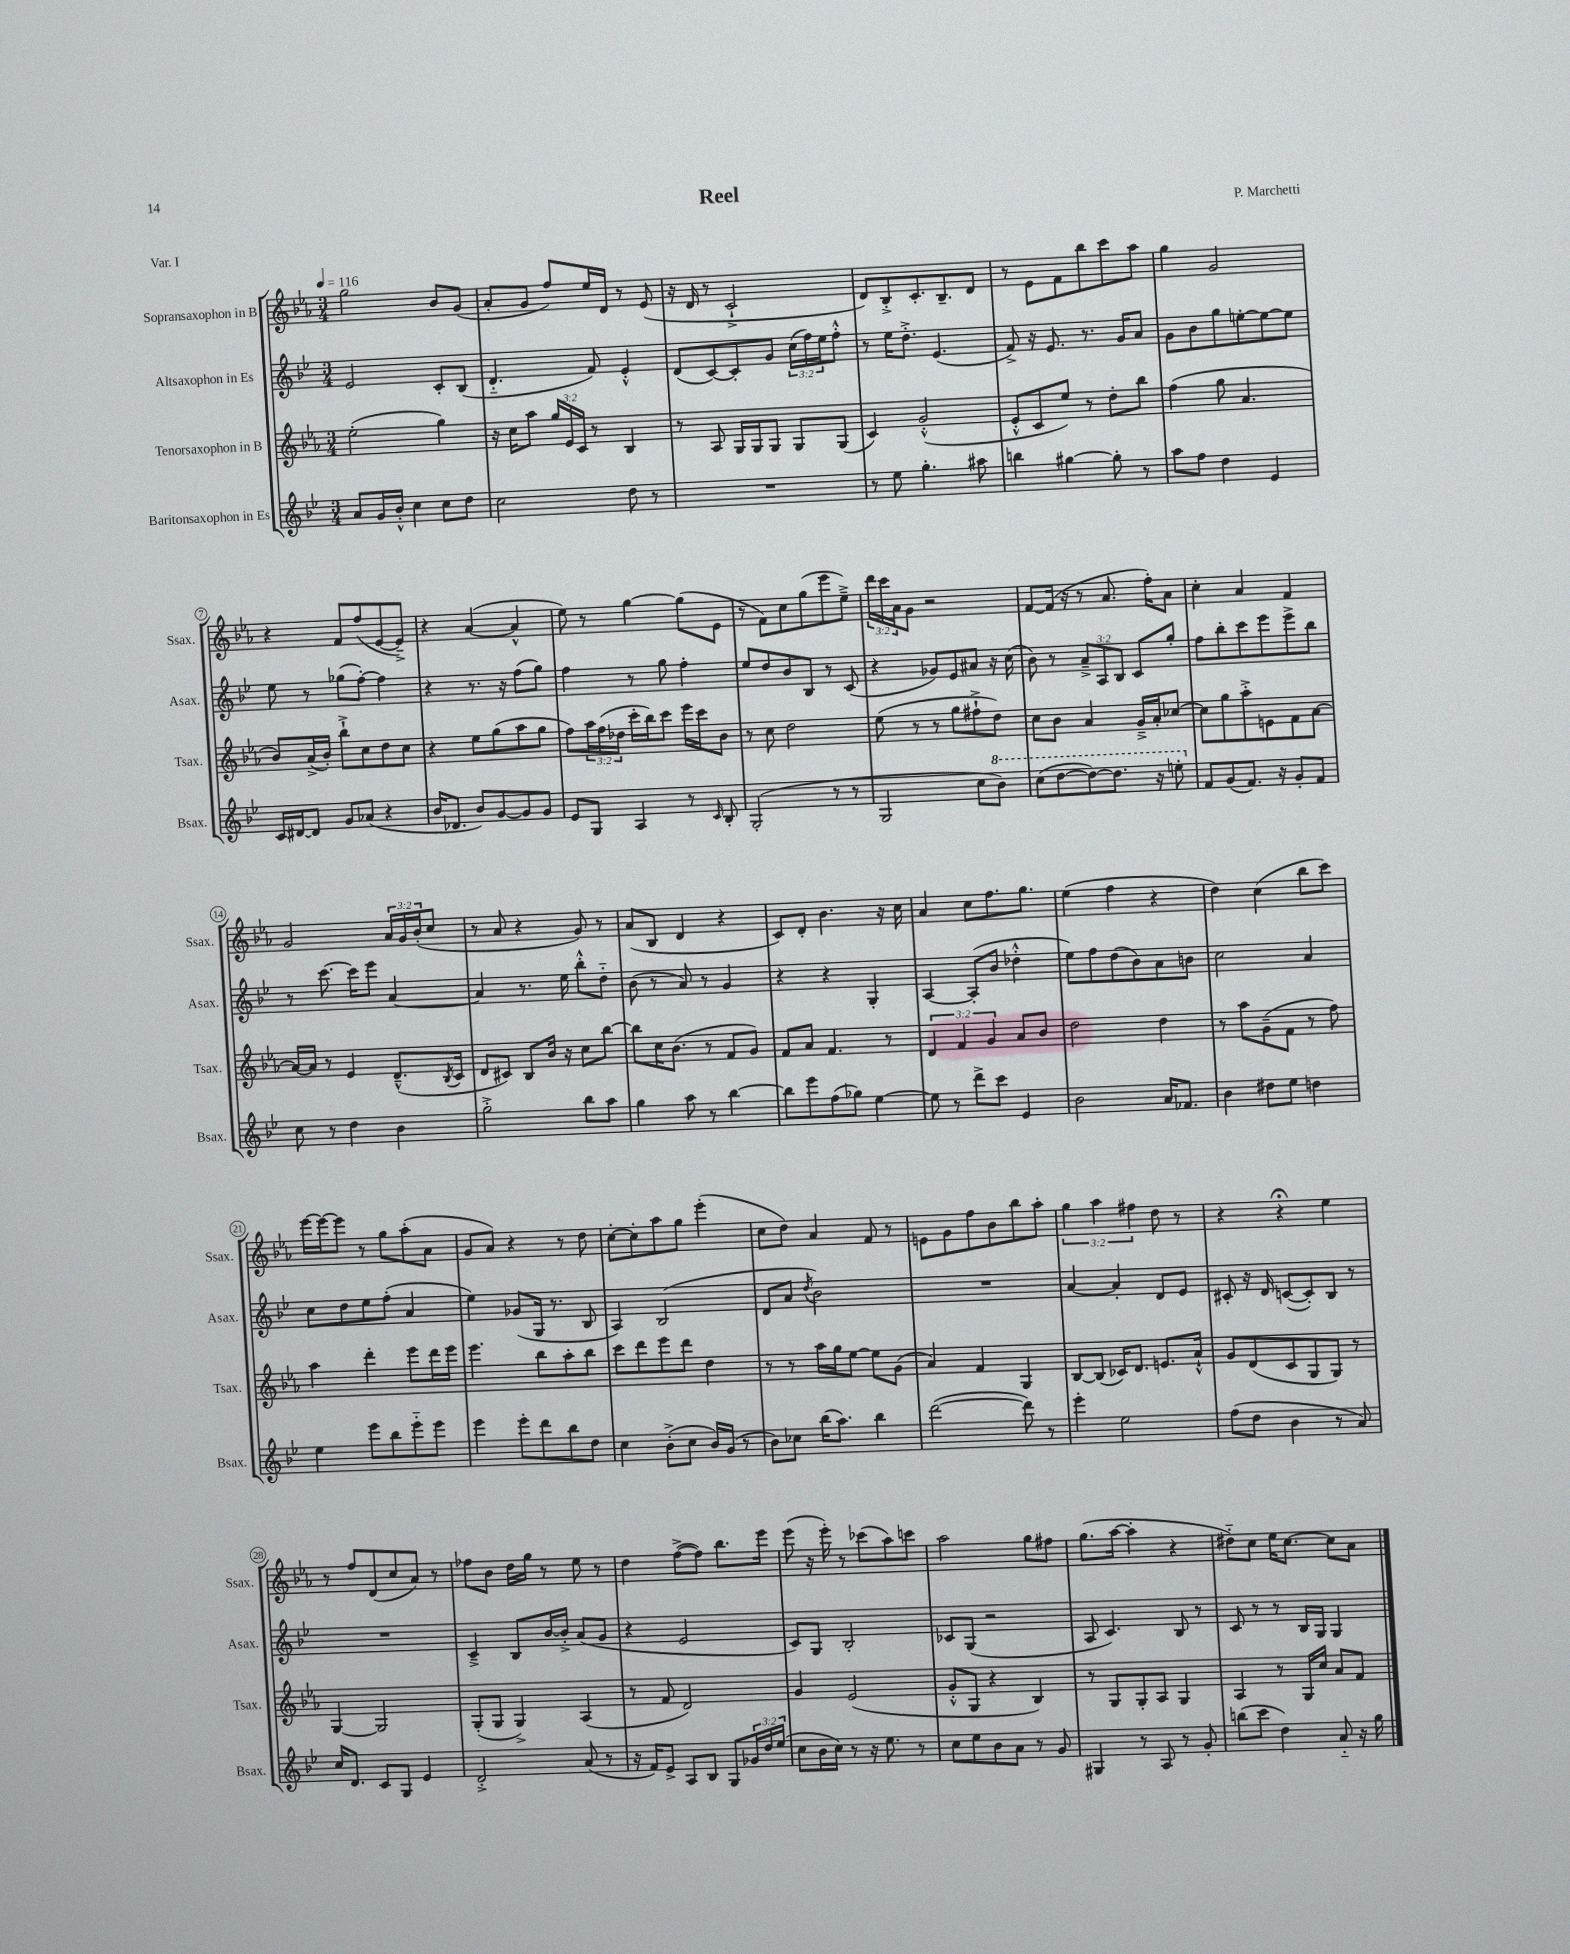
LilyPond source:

\header { title = "Reel" composer = "P. Marchetti" piece = "Var. I" }
<<
\new StaffGroup <<
\new Staff = "s0" \with { instrumentName = "Sopransaxophon in B" shortInstrumentName = "Ssax." } {
    \clef treble \key ees \major \numericTimeSignature \time 3/4 \override Staff.TupletNumber.text = #tuplet-number::calc-fraction-text \tempo 4 = 116
    g''2 bes'8 g'8( |
    aes'8-. g'8 f''8) ees''16 d'16 r8 ees'8( |
    r16 d'16 r8 c'2-!-> |
    d'8) bes8-.-> c'8.-. bes8.-- d'8 |
    r8 ees'8 f'8 bes''8 c'''8 aes''8 |
    g''4 g'2 |
    r4 f'8 f''8( ees'8~ ees'8--->) |
    r4 aes'4~( aes'4-^ |
    ees''8) r8 g''4~ g''8( ees'8 |
    r8 f'8) c''8 g''8( ees'''8 ees''8--->) |
    \tuplet 3/2 { d'''16 c'''16 aes'16 } g'8 r2 |
    f'8~ f'16( r16 r8 aes'8. f''16-.) aes'8 |
    c''4-. aes'4 f'4 |
    g'2 \tuplet 3/2 { aes'16 g'16 bes'16-.( } c''8 |
    r8 aes'8 r4 g'8) r8 |
    aes'8( bes8 d'4 r4 |
    c'8) d'8-. bes'4. r16 c''16 |
    aes'4 c''8 f''8. g''8. |
    ees''4( f''4 r4 |
    d''4) c''4( bes''8 c'''8) |
    ees'''16~ ees'''16~ ees'''8 r8 g''8 aes''8-.( aes'8 |
    g'8 aes'8) r4 r8 d''8 |
    c''8~-. c''8-. aes''8 g''8 ees'''4-.( |
    c''8 d''8) aes'4 f'8 r8 |
    e'8 g'8 f''8 bes'8 bes''8 aes''8-. |
    \tuplet 3/2 { g''4 aes''4 fis''4 } d''8 r8 |
    r4 r4\fermata ees''4 |
    r8 f''8 d'8( c''8 aes'8) r8 |
    fes''8 bes'8 d''16 g''16 r8 ees''8 r8 |
    d''4 f''8~->( f''8) bes''8. ees'''16 |
    ees'''8( r16 ees'''16-.) r8 ces'''8( aes''8) c'''8 |
    aes''2 g''8 fis''8 |
    g''8.( aes''16~ aes''4-. r4 |
    dis''8-_) c''8 ees''16 c''8.~ c''8 aes'8 \bar "|." |
}
\new Staff = "s1" \with { instrumentName = "Altsaxophon in Es" shortInstrumentName = "Asax." } {
    \clef treble \key bes \major \numericTimeSignature \time 3/4 \override Staff.TupletNumber.text = #tuplet-number::calc-fraction-text
    ees'2 c'8-. bes8( |
    d'4.-_ f'8) ees'4-.-^ |
    d'8( c'8~) c'8-. g'8 \tuplet 3/2 { c''16( f''16) ees''16 } f''8-.-^ |
    r8 ees''16 d''8.-.-> ees'4.( |
    f'8->) r16 ees'8. r8. g'16 a'8 |
    g'8 bes'8 g''8 e''8~-. e''8~ e''8 |
    ees''8 r8 ges''8( f''8~-.) f''4 |
    r4 r8. r16 f''8( g''8) |
    f''4 r8 g''8 f''4-. |
    ees''8 d''8 bes'8 bes8 r8 c'8( |
    r4 ges'8) ees'8 ais'8 r16 c''16( |
    bes'8) r8 \tuplet 3/2 { a'8---> a8 bes8 } c'8 g''8-. |
    f''8 bes''8-. c'''8 ees'''8 ees'''8-> bes''8 |
    r8 c'''8.~ c'''16 ees'''8 a'4~ |
    a'4 r8. ees''16 bes''8-.-^ d''8-_ |
    bes'8( r8 a'8) r8 g'4 |
    r4 r4 g4-. |
    a4~ a8-.( bes'8 des''4-.-^ |
    ees''8) f''8 d''8( bes'8) a'8 b'8 |
    c''2 a'4 |
    c''8 d''8 ees''8 f''8-.( a'4 |
    ees''4) ges'8( g16 r8. bes8 |
    a4) bes2( |
    d'8 a'8 \acciaccatura { d''8 } bes'2) |
    R2. |
    a'4~ a'4-. d'8 ees'8 |
    cis'8-. r16 d'16 c'8~( c'8-.) bes8 r8 |
    R2. |
    c'4---> bes8 bes'16~ bes'16-.-> a'8( g'8 |
    r4 ees'2 |
    c'8) g8 bes2-. |
    ces'8 g8( r2 |
    a8 c'4.) bes8 r8 |
    c'8 r8 r8 bes16 g16 g4 \bar "|." |
}
\new Staff = "s2" \with { instrumentName = "Tenorsaxophon in B" shortInstrumentName = "Tsax." } {
    \clef treble \key ees \major \numericTimeSignature \time 3/4 \override Staff.TupletNumber.text = #tuplet-number::calc-fraction-text
    ees''2-.( g''4) |
    r16 c''16 aes''8 \tuplet 3/2 { g''16 ees'16 c'16 } r8 bes4 |
    r8 aes8 g16 g16 g8 g8 g8( |
    c'4) g'2-.-^( |
    ees'8-.-^ c'8 ees''8) r8 d''8-. bes''8 |
    f''4( g''8 aes'4. |
    bes'8) aes'16->( bes'16-.) bes''8-!-> c''8 d''8 c''8 |
    r4 ees''8 g''8( aes''8 g''8 |
    f''8) \tuplet 3/2 { aes''16 f''16( des''16 } c'''16-. bes''16) c'''8 ees'''16 c'''16 bes'8 |
    r8 c''8 d''2 |
    ees''8( r8 r8 g''8 fis''8-!-> d''8) |
    c''8 bes'8 aes'4 g'16---> aes'16-. ces''8~ |
    ces''8 g''8 aes''8-.-> e'8 f'8 aes'8~ |
    aes'16~ aes'16 r8 ees'4 d'8.---^( \acciaccatura { bes8 } c'16 |
    d'8 cis'8) bes8 bes'16 r16 c''8 bes''8~ |
    bes''8 c''16 bes'8.( r8 f'8 g'8) |
    f'8 aes'8 f'4. r8 |
    \tuplet 3/2 { d'4 f'4 g'4 } aes'8 bes'8 |
    d''2 d''4 |
    r8 aes''8 g'8--( f'8 r8 f''8) |
    aes''4 d'''4-. ees'''8 d'''16 ees'''16 |
    ees'''4. bes''8 aes''8-. bes''8 |
    c'''8 d'''8 ees'''8 d'''8 d''4 |
    r8 r8 aes''16 g''16 ees''8~ ees''8 g'8( |
    aes'4) f'4 g4 |
    bes8~ bes8( ces'16) d'8. e'8. aes'16-!-^ |
    g'8 d'8( c'8 g8 g8) r8 |
    g4~ g2 |
    g8-.( g8 g4->) aes4( |
    r8 f'8 d'2) |
    g'4 ees'2( |
    g'8-.-^ g8 r4 bes4) |
    r8 g8 g8-. aes8 g4 |
    aes4 r8 g16 c''16 aes'8 f'8 \bar "|." |
}
\new Staff = "s3" \with { instrumentName = "Baritonsaxophon in Es" shortInstrumentName = "Bsax." } {
    \clef treble \key bes \major \numericTimeSignature \time 3/4 \override Staff.TupletNumber.text = #tuplet-number::calc-fraction-text
    a'8 g'16 bes'16-.-^ c''4 c''8 d''8 |
    c''2 d''8 r8 |
    R2. |
    r8 ees''8 g''4.-. ais''8 |
    b''4 gis''4~ gis''8-. r8 |
    a''8 f''8 d''4 ees'4 |
    c'16 dis'16~ dis'8 g'8 aes'8( r4 |
    bes'16 des'8. bes'8) g'8~ g'8 g'8 |
    ees'8 g8 a4 r8 \grace { c'16 } bes8-. |
    g2-.( r8 r8 |
    g2 c''8 \ottava #1 bes''8) |
    c'''8( d'''8~ d'''8~) d'''8. r16 e'''8-. \ottava #0 |
    f'8 g'8( f'8.) r16 g'8-. f'8 |
    c''8 r8 d''4 bes'4 |
    g''2-.-> bes''8 a''8 |
    g''4 a''8 r8 bes''4~ |
    bes''8 ees'''8 f''8( ges''8) ees''4~ |
    ees''8 r8 d'''8-> c'''8 ees'4 |
    bes'2 a'16 fes'8. |
    bes'4 dis''8 ees''8 d''4 |
    ees''4 ees'''8 bes''8 ees'''8-_ ees'''8 |
    ees'''4 ees'''8-. d'''8 bes''8 d''8 |
    c''4 bes'8-.->( c''8 bes'16) g'16( r8 |
    bes'8) ces''8 bes''16( a''8.) bes''4 |
    d'''2~( d'''8) r8 |
    ees'''4-. ees''2 |
    f''8( d''8 bes'4 r8 a'8) |
    c''16 d'8. c'8 g8 ees'4 |
    d'2-.-> a'8( r8 |
    r16 f'16) ees'8-> a8 bes8 g8 \tuplet 3/2 { ges'16 d''16 ees''16( } |
    c''8 bes'16 c''16) r8 r16 ees''8. r8 |
    c''8 ees''8 bes'8 a'8 r8 g'8 |
    gis4 r8 a8 r8 g'8-. |
    b''8( c'''8 d''4) a'8-_ r16 g''16 \bar "|." |
}
>>
>>
\layout { \context { \Score \override BarNumber.stencil = #(make-stencil-circler 0.1 0.3 ly:text-interface::print) } }
